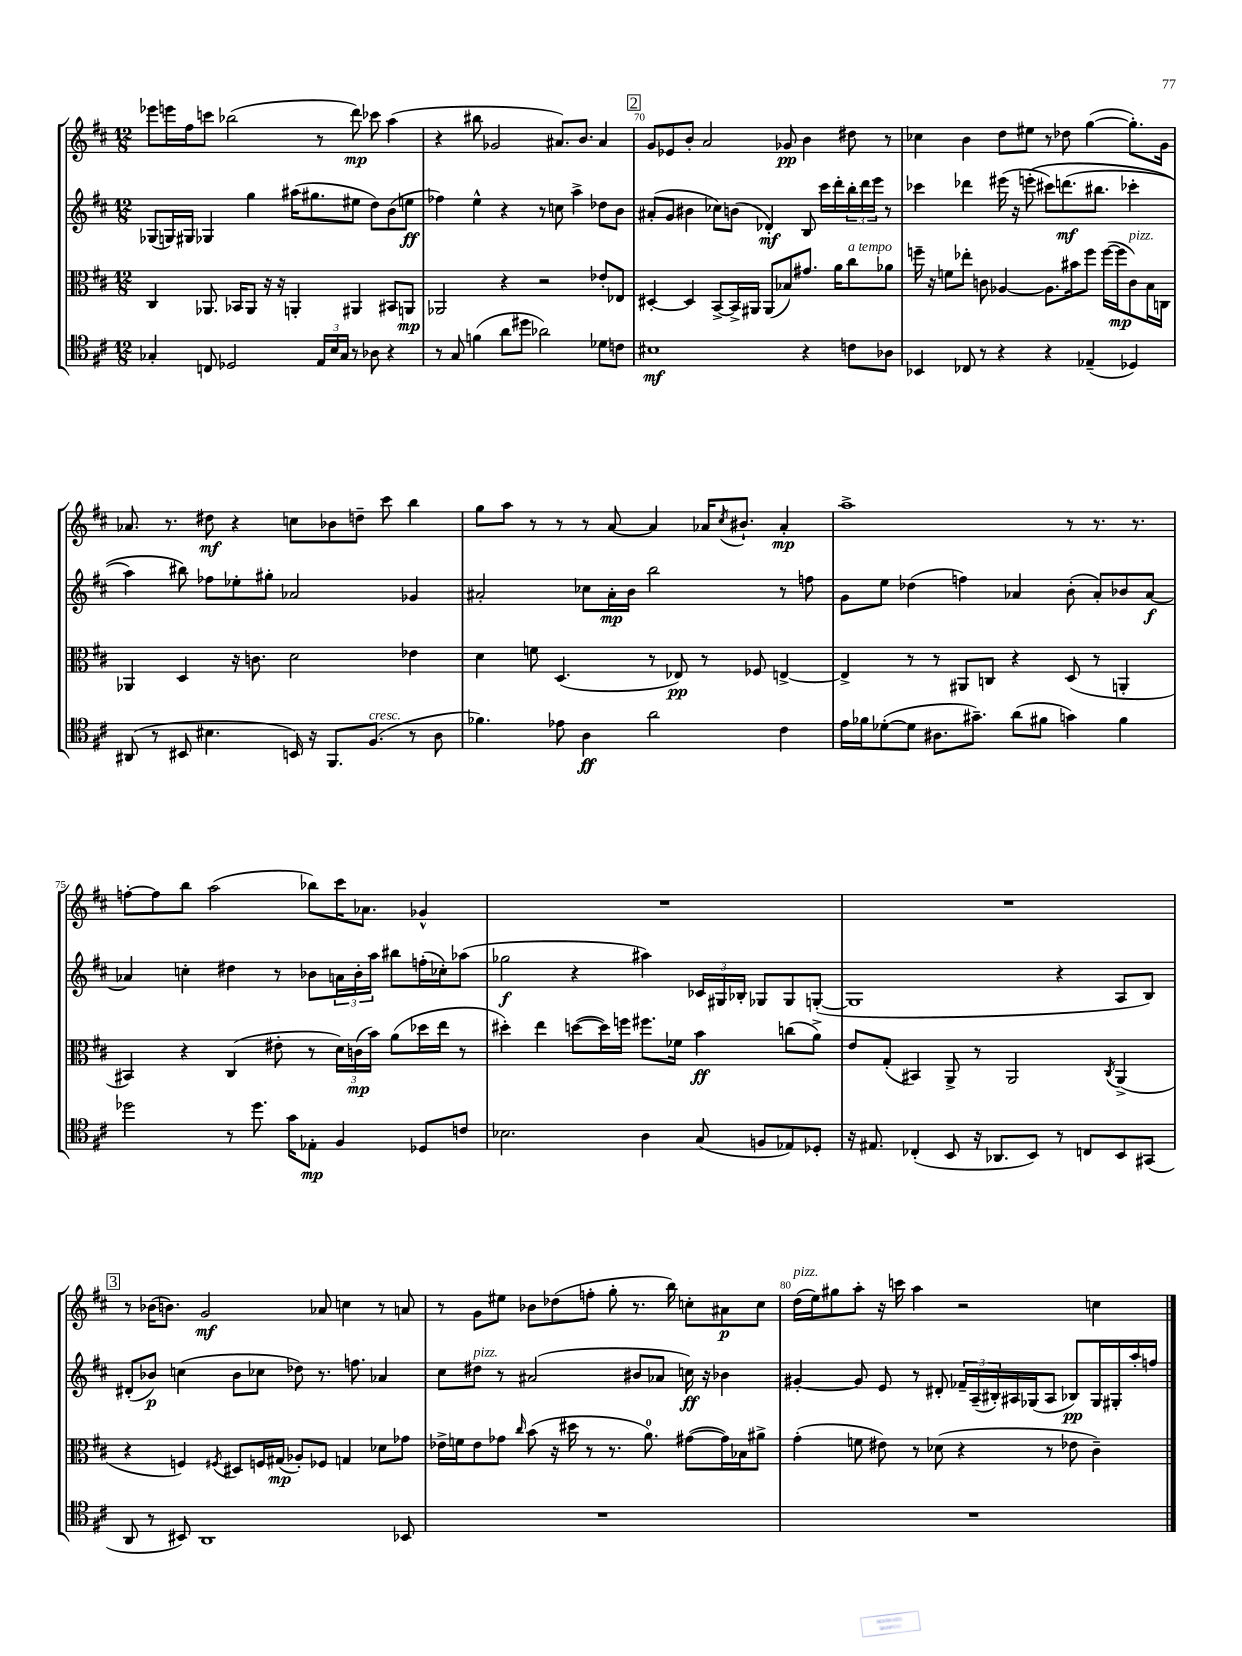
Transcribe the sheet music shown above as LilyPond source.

<<
\new StaffGroup <<
\new Staff = "s0" {
    \clef treble \key d \major \numericTimeSignature \time 12/8
    ees'''8 e'''16 fis''16 c'''8 bes''2( r8 d'''8\mp) ces'''8 a''4( |
    r4 bis''8 ges'2 ais'8.) b'8. ais'4 |
    \mark \markup { \box "2" } g'8 ees'8 b'8-. a'2 ges'8\pp b'4 dis''8 r8 |
    ces''4 b'4 d''8 eis''8 r8 des''8 g''4~( g''8.-.) g'16 |
    aes'8. r8. dis''8\mf r4 c''8 bes'8 d''8-- cis'''8 b''4 |
    g''8 a''8 r8 r8 r8 a'8~ a'4 aes'16 \acciaccatura { cis''8 } bis'8.-! aes'4-.\mp |
    a''1-> r8 r8. r8. |
    f''8~-. f''8 b''8 a''2( bes''8) cis'''16 aes'8. ges'4-^ |
    R1. |
    R1. |
    \mark \markup { \box "3" } r8 bes'16( b'8.) g'2\mf aes'8 c''4 r8 a'8 |
    r8 g'8 eis''8 bes'8 des''8( f''8-. g''8-. r8. b''16) c''8-. ais'8\p c''8 |
    d''16^\markup { \italic "pizz." }( e''16) gis''8 a''8-. r16 c'''16 a''4 r2 c''4 \bar "|." |
}
\new Staff = "s1" {
    \clef treble \key d \major \numericTimeSignature \time 12/8
    ges8( g16) gis16 ges4 g''4 ais''16( gis''8. eis''8 d''8) b'8( e''8\ff |
    fes''4) e''4-^ r4 r8 c''8 a''4-> des''8 b'8 |
    \mark \markup { \box "2" } ais'8-.( g'8 bis'4 ces''8) b'8( des'4-.\mf) b8 cis'''16 d'''16-. \tuplet 3/2 { b''16-. d'''16 e'''16 } r8 |
    ces'''4 des'''4 eis'''16( r16 e'''8-.\( cis'''8) d'''8.\mf( bis''8. ces'''4-. |
    a''4) bis''8\) fes''8 ees''8-. gis''8-. aes'2 ges'4 |
    ais'2-. ces''8 ais'16-.\mp b'16 b''2 r8 f''8 |
    g'8 e''8 des''4( f''4) aes'4 b'8-.( aes'8-.) bes'8 aes'8~\f |
    aes'4 c''4-. dis''4 r8 bes'8 \tuplet 3/2 { a'16 bes'16-. a''16 } bis''8 f''16-.( ces''16-.) aes''8( |
    ges''2\f r4 ais''4) \tuplet 3/2 { ces'16 gis16 bes16-. } ges8 ges8 g8~-.( |
    g1 r4 a8 b8) |
    \mark \markup { \box "3" } dis'8-.( bes'8\p) c''4( bes'8 ces''8 des''8) r8. f''8. aes'4 |
    cis''8 dis''8^\markup { \italic "pizz." } r8 ais'2( bis'8 aes'8 c''16\ff) r16 bes'4 |
    gis'4~-. gis'8 e'8 r8 dis'8-. \tuplet 3/2 { fes'16-- a16--( bis16-.) } ais16 ges16( ais8 bes8\pp) ges16 gis16-. a''16-. f''16 \bar "|." |
}
\new Staff = "s2" {
    \clef alto \key d \major \numericTimeSignature \time 12/8
    cis4 aes,8. bes,16 aes,8 r16 r16 a,4-. ais,4 bis,8 a,8\mp |
    aes,2 r4 r2 ees'8-. ees8 |
    \mark \markup { \box "2" } dis4~-. dis4 b,8~-> b,16-> ais,16 ais,8( bes8) gis'8. a'16 cis''8^\markup { \italic "a tempo" } aes'8 |
    f''16-- r16 f'8 ees''8-. c'8 aes4~ aes8. bis'16 f''8 f''16~( f''16\mp c'8^\markup { \italic "pizz." }) b16 c16 |
    aes,4 d4 r16 c'8. d'2 ees'4 |
    d'4 f'8 d4.( r8 ees8\pp) r8 fes8 e4~-> |
    e4-> r8 r8 ais,8 c8 r4 d8( r8 a,4-. |
    bis,4) r4 cis4( eis'8-. r8 \tuplet 3/2 { d'16) c'16\mp( b'16) } a'8( des''16 e''16 r8 |
    dis''4-.) e''4 d''8~( d''16) f''16 fis''8. fes'16 b'4\ff c''8( a'8->) |
    e'8 g8-.( bis,4) a,8-> r8 a,2 \acciaccatura { cis8 } a,4->( |
    \mark \markup { \box "3" } r4 f4) \acciaccatura { fis8 } dis8 f16 gis16\mp( aes8-.) fes8 g4 des'8 ges'8 |
    ees'16-> f'16 ees'8 ges'8 \grace { cis''16 } b'8( r16 dis''16 r8 r8. a'8.-0) gis'8~( gis'16) bes16 ais'8-> |
    g'4-.( f'8 eis'8) r8 des'8( r4 r8 ees'8 cis'4--) \bar "|." |
}
\new Staff = "s3" {
    \clef tenor \key d \major \numericTimeSignature \time 12/8
    ges4-. c8 des2 \tuplet 3/2 { e16 b16 ges16 } r8 aes8 r4 |
    r8 g8 f'4( a'8 dis''8 aes'2) des'8 c'8 |
    \mark \markup { \box "2" } bis1\mf r4 c'8 aes8 |
    bes,4 ces8 r8 r4 r4 ees4--( des4) |
    ais,8( r8 bis,8 bis4. b,16) r16 fis,8. fis8.^\markup { \italic "cresc." }( r8 a8 |
    fes'4.) ees'8 a4\ff a'2 cis'4 |
    e'16 fes'16 des'8~-.( des'8 ais8. gis'8.--) a'8( fis'8 g'4) fis'4 |
    des''2 r8 des''8. g'16 ees8-.\mp fis4 des8 c'8 |
    bes2. a4 g8( f8 ees8) des8-. |
    r16 eis8. ces4-.( b,8 r16 aes,8. b,8) r8 c8 b,8 gis,8( |
    \mark \markup { \box "3" } a,8 r8 bis,8) a,1 bes,8 |
    R1. |
    R1. \bar "|." |
}
>>
>>
\layout { \context { \Score currentBarNumber = #68 \override BarNumber.break-visibility = ##(#f #t #t) barNumberVisibility = #(every-nth-bar-number-visible 5) } }
